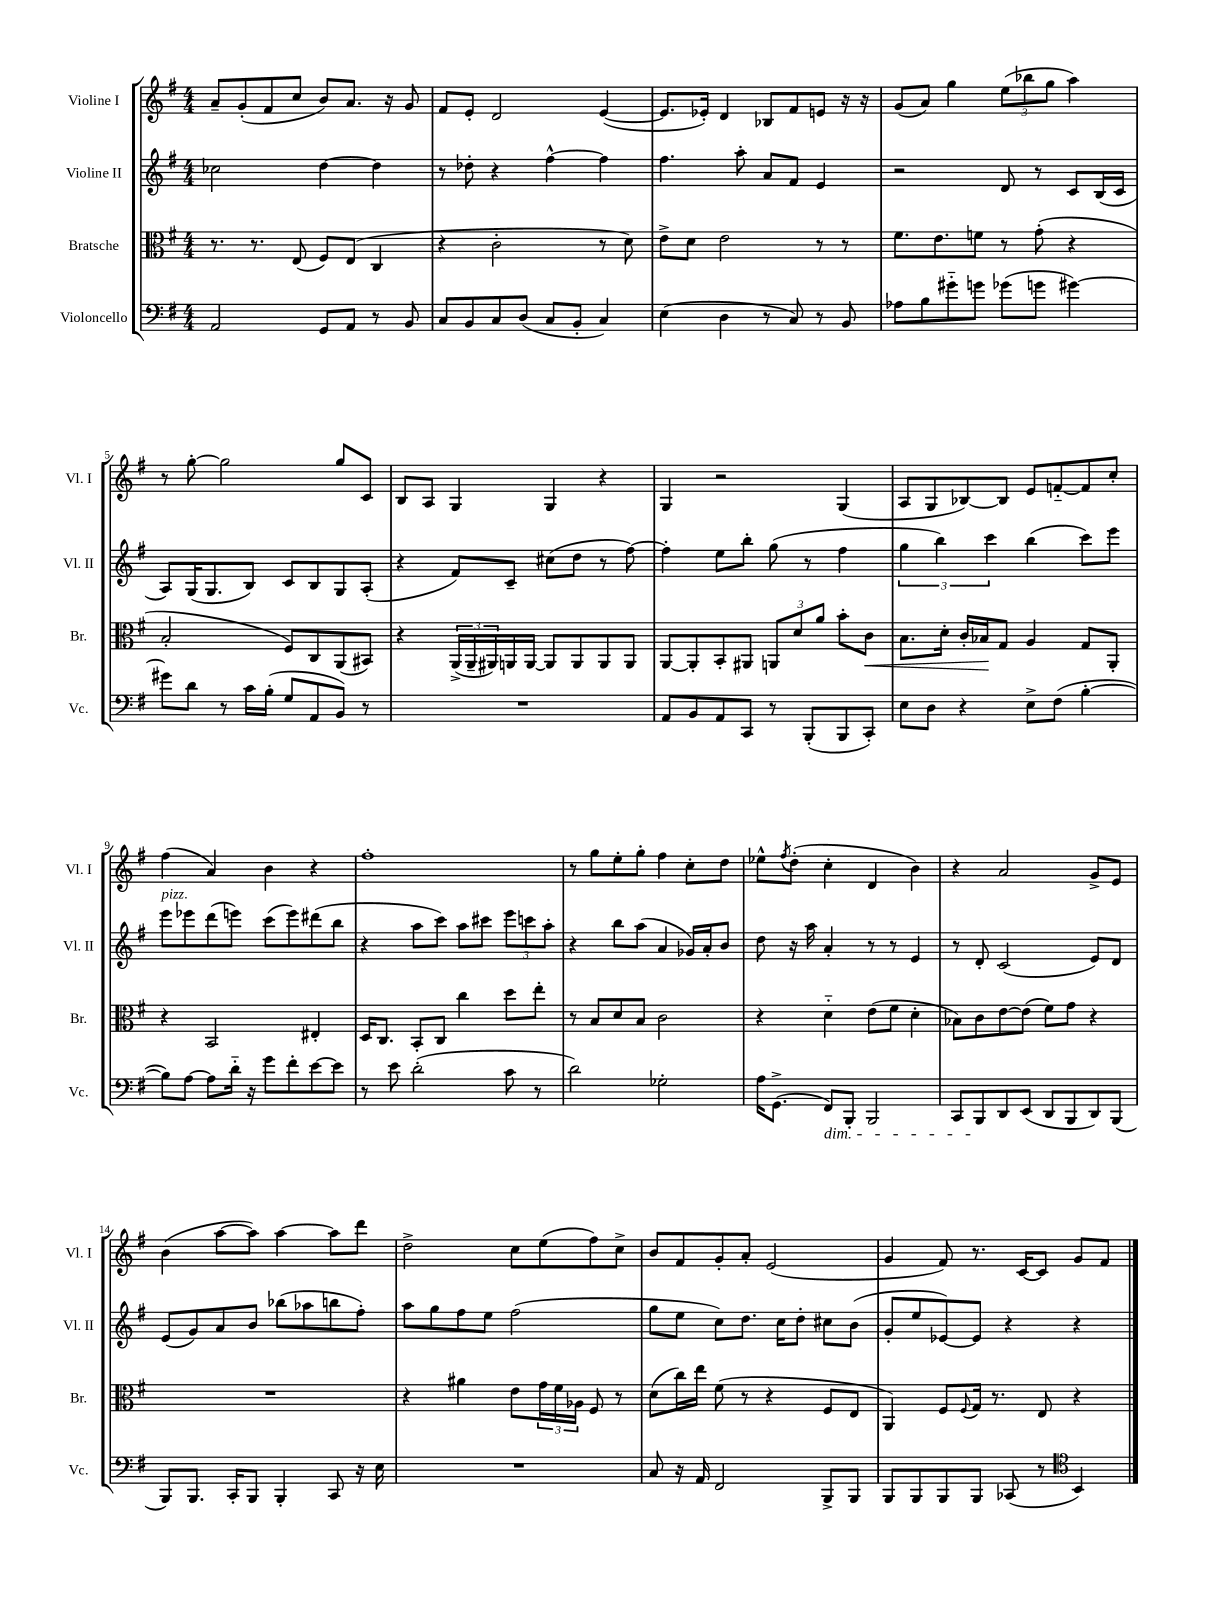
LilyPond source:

<<
\new StaffGroup <<
\new Staff = "s0" \with { instrumentName = "Violine I" shortInstrumentName = "Vl. I" } {
    \clef treble \key g \major \numericTimeSignature \time 4/4
    a'8-- g'8-.( fis'8 c''8 b'8) a'8. r16 g'8 |
    fis'8 e'8-. d'2 e'4~( |
    e'8. ees'16-.) d'4 bes8 fis'8 e'8 r16 r16 |
    g'8( a'8) g''4 \tuplet 3/2 { e''8( bes''8 g''8 } a''4) |
    r8 g''8~-. g''2 g''8 c'8 |
    b8 a8 g4 g4 r4 |
    g4 r2 g4( |
    a8 g8 bes8~) bes8 e'8 f'8~-_ f'8 c''8-. |
    fis''4( a'4) b'4 r4 |
    fis''1-. |
    r8 g''8 e''8-. g''8-. fis''4 c''8-. d''8 |
    ees''8-^ \acciaccatura { fis''8 } d''8-.( c''4-. d'4 b'4) |
    r4 a'2 g'8-> e'8 |
    b'4( a''8~ a''8) a''4~ a''8 d'''8 |
    d''2-> c''8 e''8( fis''8) c''8-> |
    b'8 fis'8 g'8-. a'8-. e'2( |
    g'4 fis'8) r8. c'16~ c'8 g'8 fis'8 \bar "|." |
}
\new Staff = "s1" \with { instrumentName = "Violine II" shortInstrumentName = "Vl. II" } {
    \clef treble \key g \major \numericTimeSignature \time 4/4
    ces''2 d''4~ d''4 |
    r8 des''8-. r4 fis''4~-^ fis''4 |
    fis''4. a''8-. a'8 fis'8 e'4 |
    r2 d'8 r8 c'8 b16( c'16 |
    a8) g16( g8. b8) c'8 b8 g8 a8-.( |
    r4 fis'8) c'8-- cis''8( d''8 r8 fis''8~) |
    fis''4-. e''8 b''8-. g''8( r8 fis''4 |
    \tuplet 3/2 { g''4 b''4) c'''4 } b''4( c'''8) e'''8 |
    e'''8^\markup { \italic "pizz." } ees'''8 d'''8( e'''8) c'''8( e'''8) dis'''8( b''8 |
    r4 a''8 c'''8) a''8 cis'''8 \tuplet 3/2 { e'''8 c'''8 a''8-. } |
    r4 b''8 a''8( a'4 ges'16) a'16-. b'8 |
    d''8 r16 a''16 a'4-. r8 r8 e'4 |
    r8 d'8-. c'2( e'8) d'8 |
    e'8( g'8) a'8 b'8 bes''8( aes''8 b''8 fis''8-.) |
    a''8 g''8 fis''8 e''8 fis''2( |
    g''8 e''8 c''8) d''8. c''16 d''8-. cis''8 b'8( |
    g'8-. e''8 ees'8~) ees'8 r4 r4 \bar "|." |
}
\new Staff = "s2" \with { instrumentName = "Bratsche" shortInstrumentName = "Br." } {
    \clef alto \key g \major \numericTimeSignature \time 4/4
    r8. r8. e8( fis8) e8( c4 |
    r4 c'2-. r8 d'8) |
    e'8-> d'8 e'2 r8 r8 |
    fis'8. e'8. f'8 r8 g'8-.( r4 |
    b2-. fis8) c8 a,8( bis,8) |
    r4 \tuplet 3/2 { a,16->( a,16-- ais,16) } a,16 a,16~ a,8 a,8 a,8 a,8 |
    a,8~ a,8-. b,8-. ais,8 \tuplet 3/2 { a,8 d'8 a'8 } b'8-. c'8\< |
    b8. d'16-. c'16-. bes16\! g8 a4 g8 a,8-. |
    r4 b,2 eis4-. |
    d16 c8. b,8-. c8 c''4 d''8 e''8-. |
    r8 b8 d'8 b8 c'2 |
    r4 d'4-_ e'8( fis'8 d'4-. |
    bes8) c'8 e'8~ e'8( fis'8) g'8 r4 |
    R1 |
    r4 ais'4 e'8 \tuplet 3/2 { g'16 fis'16 aes16 } fis8 r8 |
    d'8( c''16) e''16 fis'8( r8 r4 fis8 e8 |
    a,4) fis8 \appoggiatura { fis8 } g16 r8. e8 r4 \bar "|." |
}
\new Staff = "s3" \with { instrumentName = "Violoncello" shortInstrumentName = "Vc." } {
    \clef bass \key g \major \numericTimeSignature \time 4/4
    a,2 g,8 a,8 r8 b,8 |
    c8 b,8 c8 d8( c8 b,8-. c4) |
    e4( d4 r8 c8) r8 b,8 |
    aes8 b8 gis'8-_ g'8 ges'8( g'8 gis'4~) |
    gis'8 d'8 r8 c'16 b16-.( g8 a,8 b,8) r8 |
    R1 |
    a,8 b,8 a,8 c,8 r8 b,,8-.( b,,8 c,8-.) |
    e8 d8 r4 e8-> fis8( b4~-. |
    b8) a8~ a8 d'16-_ r16 g'8 fis'8-. e'8~ e'8 |
    r8 e'8 d'2-.( c'8 r8 |
    d'2) ges2-. |
    a16 g,8.->( fis,8\dim) b,,8-. b,,2 |
    c,8 b,,8\! d,8 e,8( d,8 b,,8 d,8) b,,8( |
    b,,8) b,,8. c,16-. b,,8 b,,4-. c,8 r16 e16 |
    R1 |
    c8 r16 a,16 fis,2 b,,8-> b,,8 |
    b,,8 b,,8 b,,8 b,,8 ces,8( r8 \clef tenor b,4) \bar "|." |
}
>>
>>
